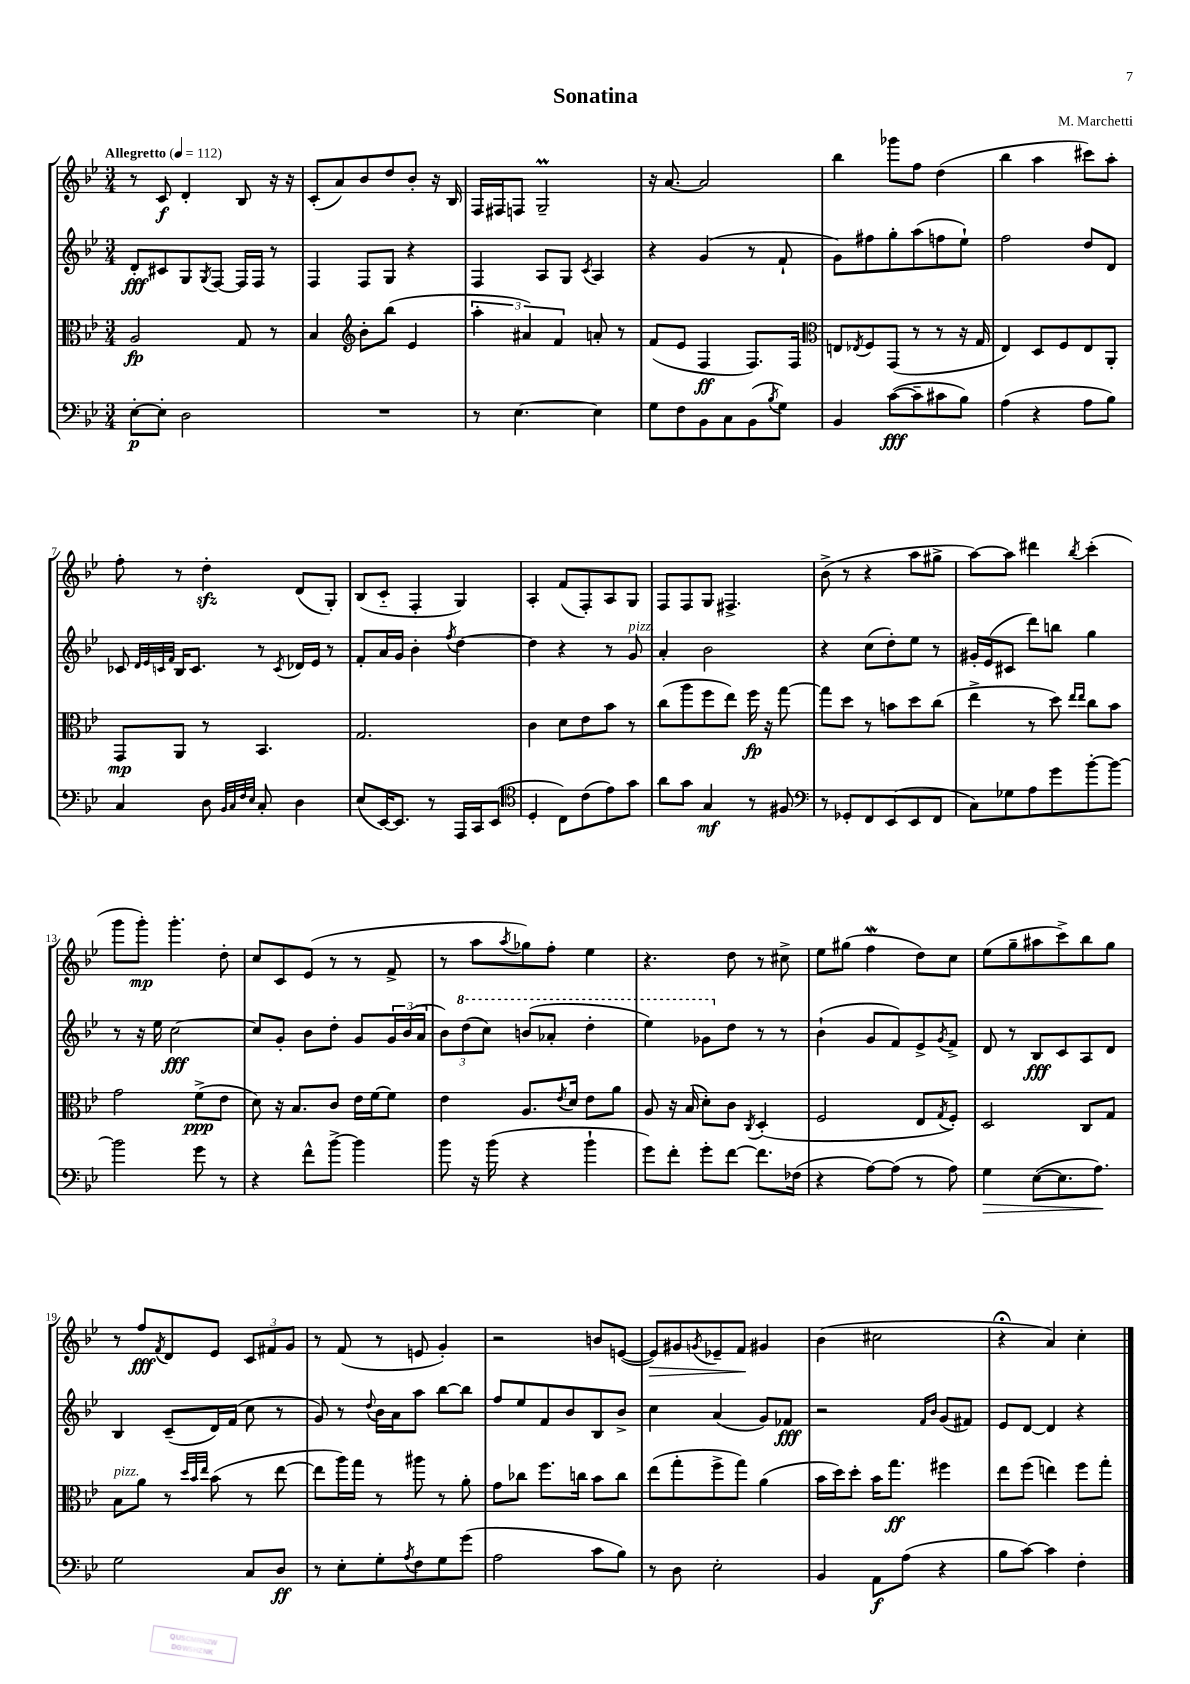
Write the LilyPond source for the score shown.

\header { title = "Sonatina" composer = "M. Marchetti" }
<<
\new StaffGroup <<
\new Staff = "s0" {
    \clef treble \key bes \major \numericTimeSignature \time 3/4 \tempo "Allegretto" 4 = 112
    r8 c'8\f d'4-. bes8 r16 r16 |
    c'8-.( a'8) bes'8 d''8 bes'8-. r16 bes16 |
    f16 fis16 f8 g2--\prall |
    r16 a'8.~ a'2 |
    bes''4 ges'''8 f''8 d''4( |
    bes''4 a''4 cis'''8) a''8-. |
    f''8-. r8 d''4-.\sfz d'8( g8-.) |
    bes8( c'8-_ f4-. g4) |
    a4-. f'8( f8-.) a8 g8 |
    f8 f8 g8 fis4.-> |
    bes'8->( r8 r4 a''8 gis''8-> |
    a''8~) a''8 dis'''4 \acciaccatura { bes''8 } c'''4-.( |
    g'''8 g'''8-.\mp) g'''4.-. d''8-. |
    c''8 c'8 ees'8( r8 r8 f'8-> |
    r8 a''8 \acciaccatura { a''8 } ges''8) f''8-. ees''4 |
    r4. d''8 r8 cis''8-> |
    ees''8 gis''8( f''4\mordent d''8) c''8 |
    ees''8( g''8-- ais''8 c'''8->) bes''8 g''8 |
    r8 f''8\fff \acciaccatura { f'8 } d'8 ees'8 \tuplet 3/2 { c'8 fis'8 g'8 } |
    r8 f'8( r8 e'8 g'4-.) |
    r2 b'8 e'8~( |
    e'8\>) gis'8 \acciaccatura { g'8 } ees'8-- f'8\! gis'4 |
    bes'4( cis''2 |
    r4\fermata a'4) c''4-. \bar "|." |
}
\new Staff = "s1" {
    \clef treble \key bes \major \numericTimeSignature \time 3/4
    d'8-.\fff cis'8 g8 \acciaccatura { g8 } f8~ f16 f16 r8 |
    f4 f8 g8 r4 |
    f4 a8 g8 \acciaccatura { c'8 } a4 |
    r4 g'4( r8 f'8-! |
    g'8) fis''8 g''8-. a''8( f''8 ees''8-!) |
    f''2 d''8 d'8 |
    ces'8 \grace { d'32 ees'32 c'32 f'32 } bes16 c'8. r8 \acciaccatura { c'8 } des'16 ees'16 r8 |
    f'8-. a'16 g'16 bes'4-. \acciaccatura { f''8 } d''4~ |
    d''4 r4 r8 g'8^\markup { \italic "pizz." } |
    a'4-. bes'2 |
    r4 c''8( d''8-.) ees''8 r8 |
    gis'16-. ees'16( cis'8 d'''8) b''8 g''4 |
    r8 r16 ees''16 c''2~\fff |
    c''8 g'8-. bes'8 d''8-. g'8 \tuplet 3/2 { g'16 bes'16( a'16 } |
    \tuplet 3/2 { bes'8) \ottava #1 d'''8( c'''8) } b''8( aes''8-. d'''4-. |
    ees'''4) ges''8 \ottava #0 d''8 r8 r8 |
    bes'4-!( g'8 f'8) ees'8-> \acciaccatura { g'8 } f'8-> |
    d'8 r8 bes8\fff c'8 a8 d'8 |
    bes4 c'8--( d'16) f'16( c''8 r8 |
    g'8) r8 \appoggiatura { d''8 } bes'16 a'16 a''8 bes''8~ bes''8 |
    f''8 ees''8 f'8 bes'8 bes8 bes'8-> |
    c''4 a'4( g'8) fes'8\fff |
    r2 \grace { f'16 bes'16 } g'8( fis'8) |
    ees'8 d'8~ d'4 r4 \bar "|." |
}
\new Staff = "s2" {
    \clef alto \key bes \major \numericTimeSignature \time 3/4
    a2\fp g8 r8 |
    bes4 \clef treble bes'8-. bes''8( ees'4 |
    \tuplet 3/2 { a''4-. ais'4) f'4 } a'8-. r8 |
    f'8( ees'8 f4\ff f8.) f16 |
    \clef alto e8 \acciaccatura { ees8 } f8 g,8( r8 r8 r16 g16 |
    ees4) d8 f8 ees8 a,8-. |
    g,8\mp a,8 r8 bes,4. |
    g2. |
    c'4 d'8 ees'8 bes'8 r8 |
    c''8( a''8 f''8 ees''8) f''16\fp r16 g''8~ |
    g''8 d''8 r8 b'8 d''8 c''8( |
    ees''4-> r8 d''8) \grace { ees''16 ees''16 } c''8 bes'8 |
    g'2 f'8->\ppp( ees'8 |
    d'8) r16 bes8. c'8 ees'16 f'16~ f'8 |
    ees'4 a8. \acciaccatura { ees'8 } d'16 ees'8 a'8 |
    a8 r16 bes16( d'8-.) c'8 \acciaccatura { c8 } d4-.( |
    f2 ees8 \acciaccatura { g8 } f8-.) |
    d2 c8 g8 |
    bes8^\markup { \italic "pizz." } a'8 r8 \grace { d''32 bes'32 ees''32 } bes'8( r8 ees''8~ |
    ees''8 a''16) g''16 r8 ais''8 r8 a'8-. |
    g'8 ces''8 f''8. c''16 bes'8 c''8 |
    ees''8( g''8-. f''8-> g''8) a'4( |
    bes'16 d''16) d''8-. bes'16 g''8.\ff fis''4 |
    ees''8 f''8( e''4) f''8 g''8-. \bar "|." |
}
\new Staff = "s3" {
    \clef bass \key bes \major \numericTimeSignature \time 3/4
    ees8~-.\p ees8-. d2 |
    R2. |
    r8 ees4.~ ees4 |
    g8 f8 bes,8 c8 bes,8( \acciaccatura { bes8 } g8) |
    bes,4 c'8~\fff( c'8-- cis'8 bes8) |
    a4( r4 a8 bes8) |
    c4 d8 \grace { bes,32 c32 f32 ees32 } c8-. d4 |
    ees8( ees,16~) ees,8. r8 a,,16 c,16 ees,8( |
    \clef tenor d4-. c8) c'8( ees'8) g'8 |
    a'8 g'8 g4\mf r8 fis8 |
    \clef bass r8 ges,8-. f,8 ees,8( ees,8 f,8 |
    c8) ges8 a8 g'8 bes'8~-. bes'8~ |
    bes'2 g'8 r8 |
    r4 f'8-^ bes'8~-> bes'4 |
    bes'8 r16 bes'16( r4 bes'4-! |
    g'8) f'8-. g'8-. f'8~ f'8. fes16( |
    r4 a8~) a8( r8 a8) |
    g4\> ees8~( ees8. a8.\!) |
    g2 c8 d8\ff |
    r8 ees8-. g8-. \acciaccatura { a8 } f8 g8 g'8( |
    a2 c'8 bes8) |
    r8 d8 ees2-. |
    bes,4 a,8\f a8( r4 |
    bes8 c'8~) c'4 f4-. \bar "|." |
}
>>
>>
